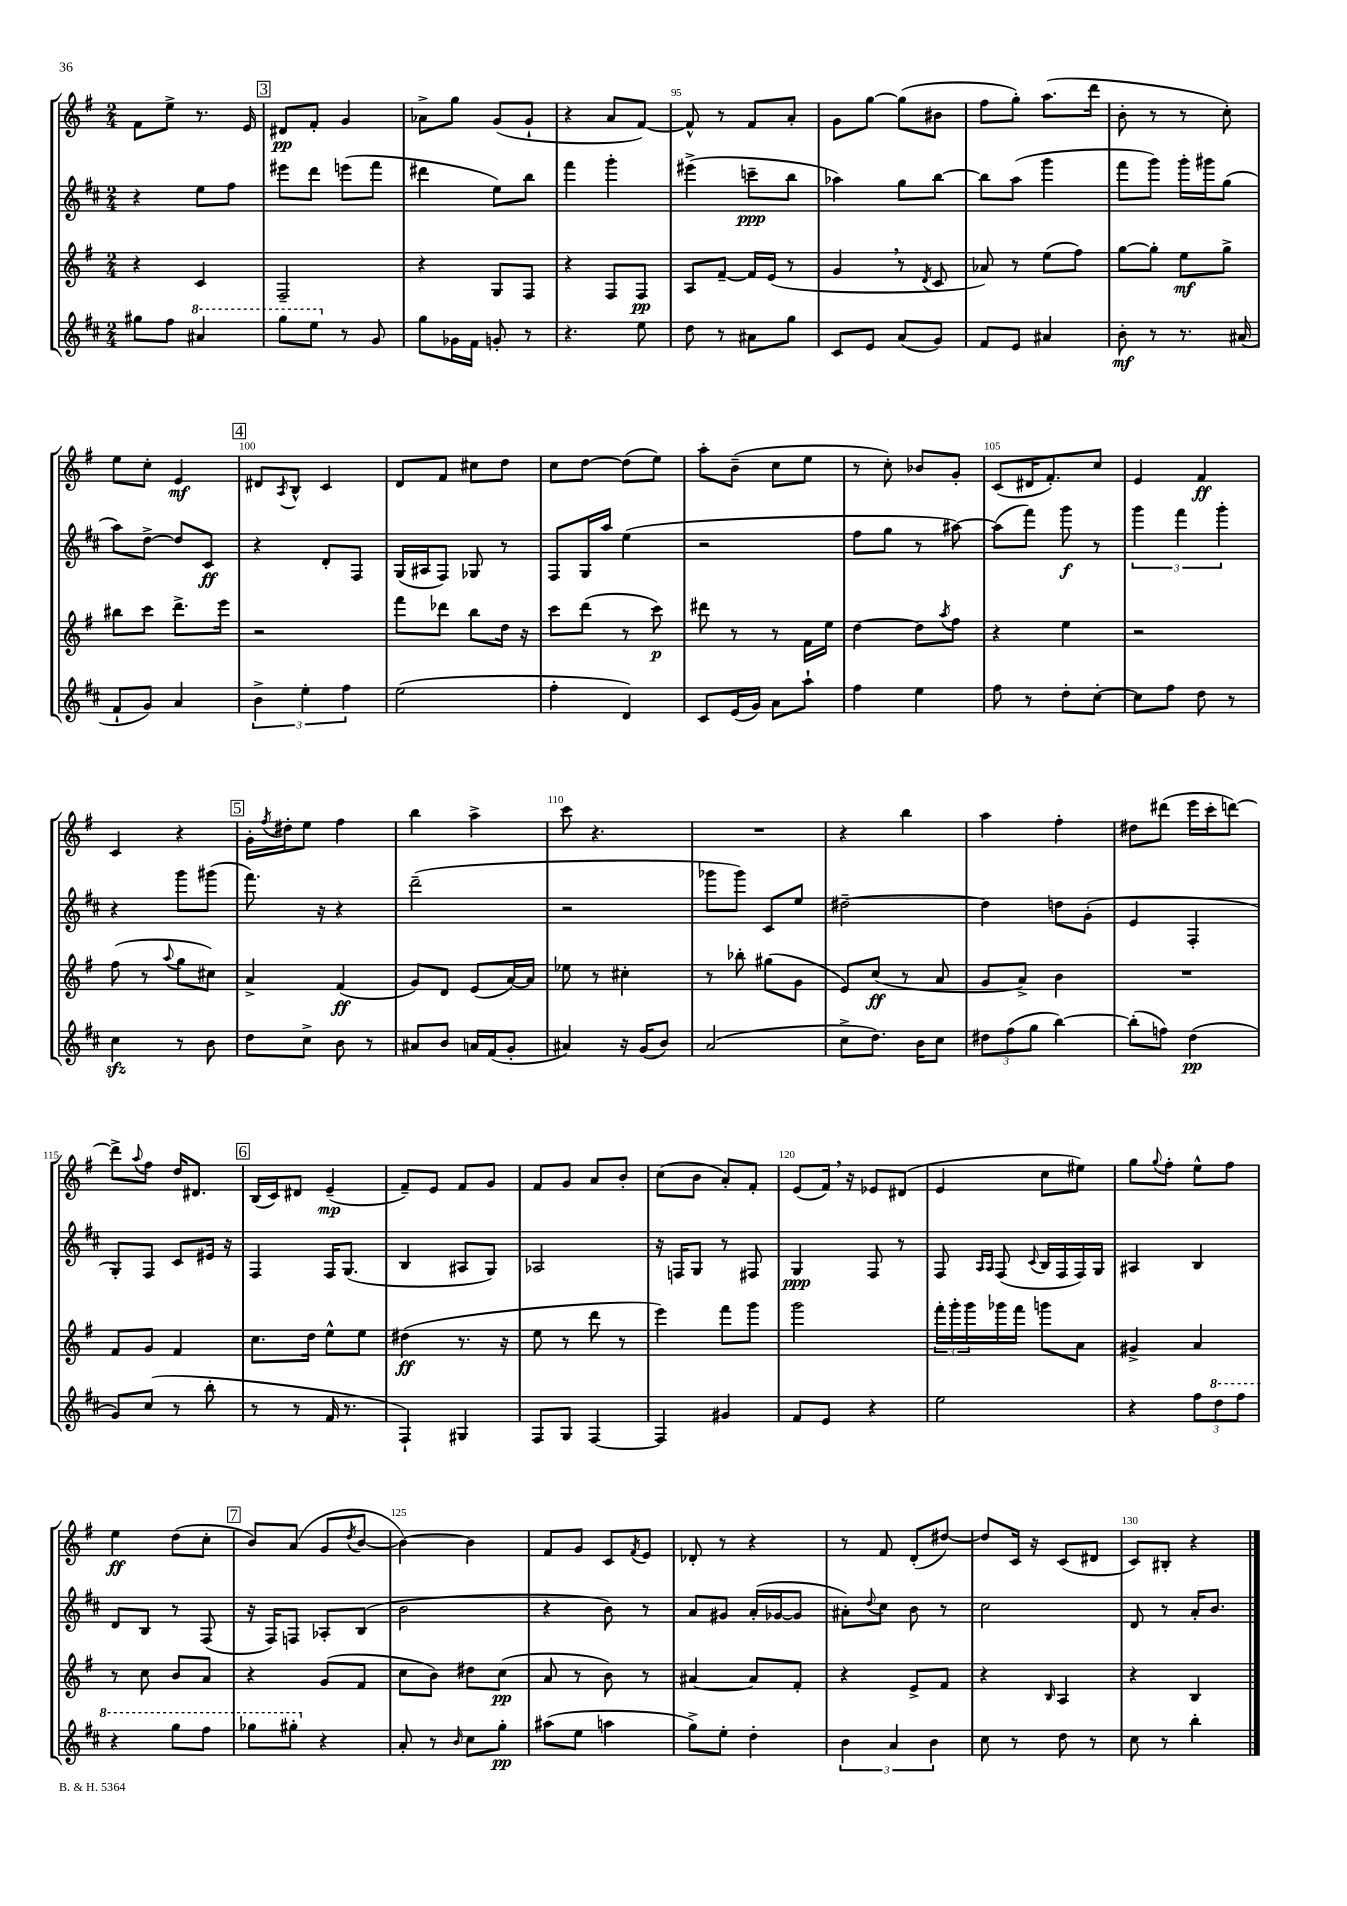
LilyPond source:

<<
\new StaffGroup <<
\new Staff = "s0" {
    \clef treble \key g \major \numericTimeSignature \time 2/4
    fis'8 e''8-> r8. e'16 |
    \mark \markup { \box "3" } dis'8\pp fis'8-. g'4 |
    aes'8-> g''8 g'8( g'8-! |
    r4 a'8 fis'8~) |
    fis'8-^ r8 fis'8 a'8-. |
    g'8 g''8~ g''8( bis'8 |
    fis''8 g''8-.) a''8.( d'''16 |
    b'8-. r8 r8 c''8-.) |
    e''8 c''8-. e'4\mf |
    \mark \markup { \box "4" } dis'8 \acciaccatura { a8 } b8-^ c'4 |
    d'8 fis'8 cis''8 d''8 |
    c''8 d''8~ d''8( e''8) |
    a''8-. b'8--( c''8 e''8 |
    r8 c''8-.) bes'8 g'8-. |
    c'8( dis'16 fis'8.-.) c''8 |
    e'4 fis'4\ff |
    c'4 r4 |
    \mark \markup { \box "5" } g'16-. \acciaccatura { fis''8 } dis''16-. e''8 fis''4 |
    b''4 a''4-> |
    c'''8 r4. |
    R2 |
    r4 b''4 |
    a''4 fis''4-. |
    dis''8 dis'''8( e'''16 c'''16-. d'''8~) |
    d'''8-> \appoggiatura { a''8 } fis''8 d''16 dis'8. |
    \mark \markup { \box "6" } b16( c'16) dis'8 e'4--\mp( |
    fis'8--) e'8 fis'8 g'8 |
    fis'8 g'8 a'8 b'8-. |
    c''8( b'8 a'8-.) fis'8-. |
    e'8( fis'16) \breathe r16 ees'8 dis'8( |
    e'4 c''8 eis''8) |
    g''8 \appoggiatura { g''8 } fis''8-. e''8-^ fis''8 |
    e''4\ff d''8( c''8-. |
    \mark \markup { \box "7" } b'8) a'8( g'8 \acciaccatura { d''8 } b'8~ |
    b'4~) b'4 |
    fis'8 g'8 c'8 \acciaccatura { fis'8 } e'8 |
    des'8-. r8 r4 |
    r8 fis'8 d'8-.( dis''8~) |
    dis''8 c'16 r16 c'8( dis'8 |
    c'8) bis8-. r4 \bar "|." |
}
\new Staff = "s1" {
    \clef treble \key d \major \numericTimeSignature \time 2/4
    r4 e''8 fis''8 |
    \mark \markup { \box "3" } eis'''8 d'''8 e'''8( fis'''8 |
    dis'''4 e''8) b''8 |
    fis'''4 g'''4-. |
    eis'''4->( c'''8--\ppp b''8 |
    aes''4) g''8 b''8~ |
    b''8 a''8( g'''4 |
    fis'''8 g'''8) g'''16-. gis'''16 g''8( |
    a''8) d''8~-> d''8 cis'8\ff |
    \mark \markup { \box "4" } r4 d'8-. fis8 |
    g16( ais16 fis8) ges8 r8 |
    fis8 g16 a''16 e''4( |
    r2 |
    fis''8 g''8 r8 ais''8~) |
    ais''8( fis'''8) g'''8\f r8 |
    \tuplet 3/2 { g'''4 fis'''4 g'''4-. } |
    r4 g'''8 gis'''8( |
    \mark \markup { \box "5" } fis'''8.) r16 r4 |
    d'''2--( |
    r2 |
    ges'''8 ges'''8) cis'8 e''8 |
    dis''2~-- |
    dis''4 d''8 g'8-.( |
    e'4 fis4-. |
    g8-.) fis8 cis'8 eis'16 r16 |
    \mark \markup { \box "6" } fis4 fis16 g8.( |
    b4 ais8 g8) |
    aes2 |
    r16 f16 g8 r8 fis8 |
    g4\ppp fis8 r8 |
    fis8 \grace { a16 a16 } fis8( \appoggiatura { cis'8 } b16 fis16 fis16) g16 |
    ais4 b4 |
    d'8 b8 r8 fis8( |
    \mark \markup { \box "7" } r16 fis16) f8 aes8-. b8( |
    b'2 |
    r4 b'8) r8 |
    a'8 gis'8 a'16-.( ges'16~ ges'8 |
    ais'8-.) \appoggiatura { d''8 } cis''8 b'8 r8 |
    cis''2 |
    d'8 r8 a'16-. b'8. \bar "|." |
}
\new Staff = "s2" {
    \clef treble \key g \major \numericTimeSignature \time 2/4
    r4 c'4 |
    \mark \markup { \box "3" } fis2-- |
    r4 g8 fis8 |
    r4 fis8 fis8\pp |
    a8 fis'8~-- fis'16 e'16( r8 |
    g'4 \breathe r8 \acciaccatura { d'8 } c'8 |
    aes'8) r8 e''8( fis''8) |
    g''8~ g''8-. e''8\mf g''8-> |
    bis''8 c'''8 d'''8.-> e'''16 |
    \mark \markup { \box "4" } r2 |
    fis'''8 des'''8 b''8 d''16 r16 |
    c'''8 d'''8( r8 c'''8\p) |
    dis'''8 r8 r8 fis'16 e''16 |
    d''4~ d''8 \acciaccatura { a''8 } fis''8 |
    r4 e''4 |
    r2 |
    fis''8( r8 \appoggiatura { a''8 } g''8 cis''8) |
    \mark \markup { \box "5" } a'4-> fis'4\ff( |
    g'8) d'8 e'8( a'16~) a'16 |
    ees''8 r8 cis''4-. |
    r8 bes''8-. gis''8( g'8 |
    e'8) c''8\ff( r8 a'8 |
    g'8 a'8->) b'4 |
    R2 |
    fis'8 g'8 fis'4 |
    \mark \markup { \box "6" } c''8. d''16 e''8-^ e''8 |
    dis''4\ff( r8. r16 |
    e''8 r8 d'''8 r8 |
    e'''4) fis'''8 g'''8 |
    g'''2 |
    \tuplet 3/2 { fis'''16-. g'''16-. g'''16 } ges'''16 fis'''16 g'''8 a'8 |
    gis'4-> a'4 |
    r8 c''8 b'8 a'8 |
    \mark \markup { \box "7" } r4 g'8( fis'8 |
    c''8 b'8) dis''8 c''8\pp( |
    a'8 r8 b'8) r8 |
    ais'4~ ais'8 fis'8-. |
    r4 e'8-> fis'8 |
    r4 \grace { b16 } a4 |
    r4 b4 \bar "|." |
}
\new Staff = "s3" {
    \clef treble \key d \major \numericTimeSignature \time 2/4
    gis''8 fis''8 \ottava #1 ais''4 |
    \mark \markup { \box "3" } g'''8 e'''8 \ottava #0 r8 g'8 |
    g''8 ges'16 fis'16 g'8-. r8 |
    r4. e''8 |
    d''8 r8 ais'8 g''8 |
    cis'8 e'8 a'8( g'8) |
    fis'8 e'8 ais'4 |
    b'8-.\mf r8 r8. ais'16( |
    fis'8-! g'8) a'4 |
    \mark \markup { \box "4" } \tuplet 3/2 { b'4-> e''4-. fis''4 } |
    e''2( |
    fis''4-. d'4) |
    cis'8 e'16( g'16) a'8 a''8-! |
    fis''4 e''4 |
    fis''8 r8 d''8-. cis''8~-. |
    cis''8 fis''8 d''8 r8 |
    cis''4\sfz r8 b'8 |
    \mark \markup { \box "5" } d''8 cis''8-> b'8 r8 |
    ais'8 b'8 a'16 fis'16( g'8-. |
    ais'4) r16 g'16( b'8) |
    a'2( |
    cis''8-> d''8.) b'16 cis''8 |
    \tuplet 3/2 { dis''8 fis''8( g''8 } b''4~) |
    b''8-.( f''8) d''4\pp( |
    g'8) cis''8( r8 b''8-. |
    \mark \markup { \box "6" } r8 r8 fis'16 r8. |
    fis4-!) gis4 |
    fis8 g8 fis4~ |
    fis4 gis'4 |
    fis'8 e'8 r4 |
    e''2 |
    r4 \tuplet 3/2 { fis''8 \ottava #1 d'''8 fis'''8 } |
    r4 g'''8 fis'''8 |
    \mark \markup { \box "7" } ges'''8 gis'''8-. \ottava #0 r4 |
    a'8-. r8 \grace { b'16 } cis''8 g''8-.\pp |
    ais''8( e''8 a''4 |
    g''8->) e''8-. d''4-. |
    \tuplet 3/2 { b'4 a'4 b'4 } |
    cis''8 r8 d''8 r8 |
    cis''8 r8 b''4-. \bar "|." |
}
>>
>>
\layout { \context { \Score currentBarNumber = #91 \override BarNumber.break-visibility = ##(#f #t #t) barNumberVisibility = #(every-nth-bar-number-visible 5) } }
